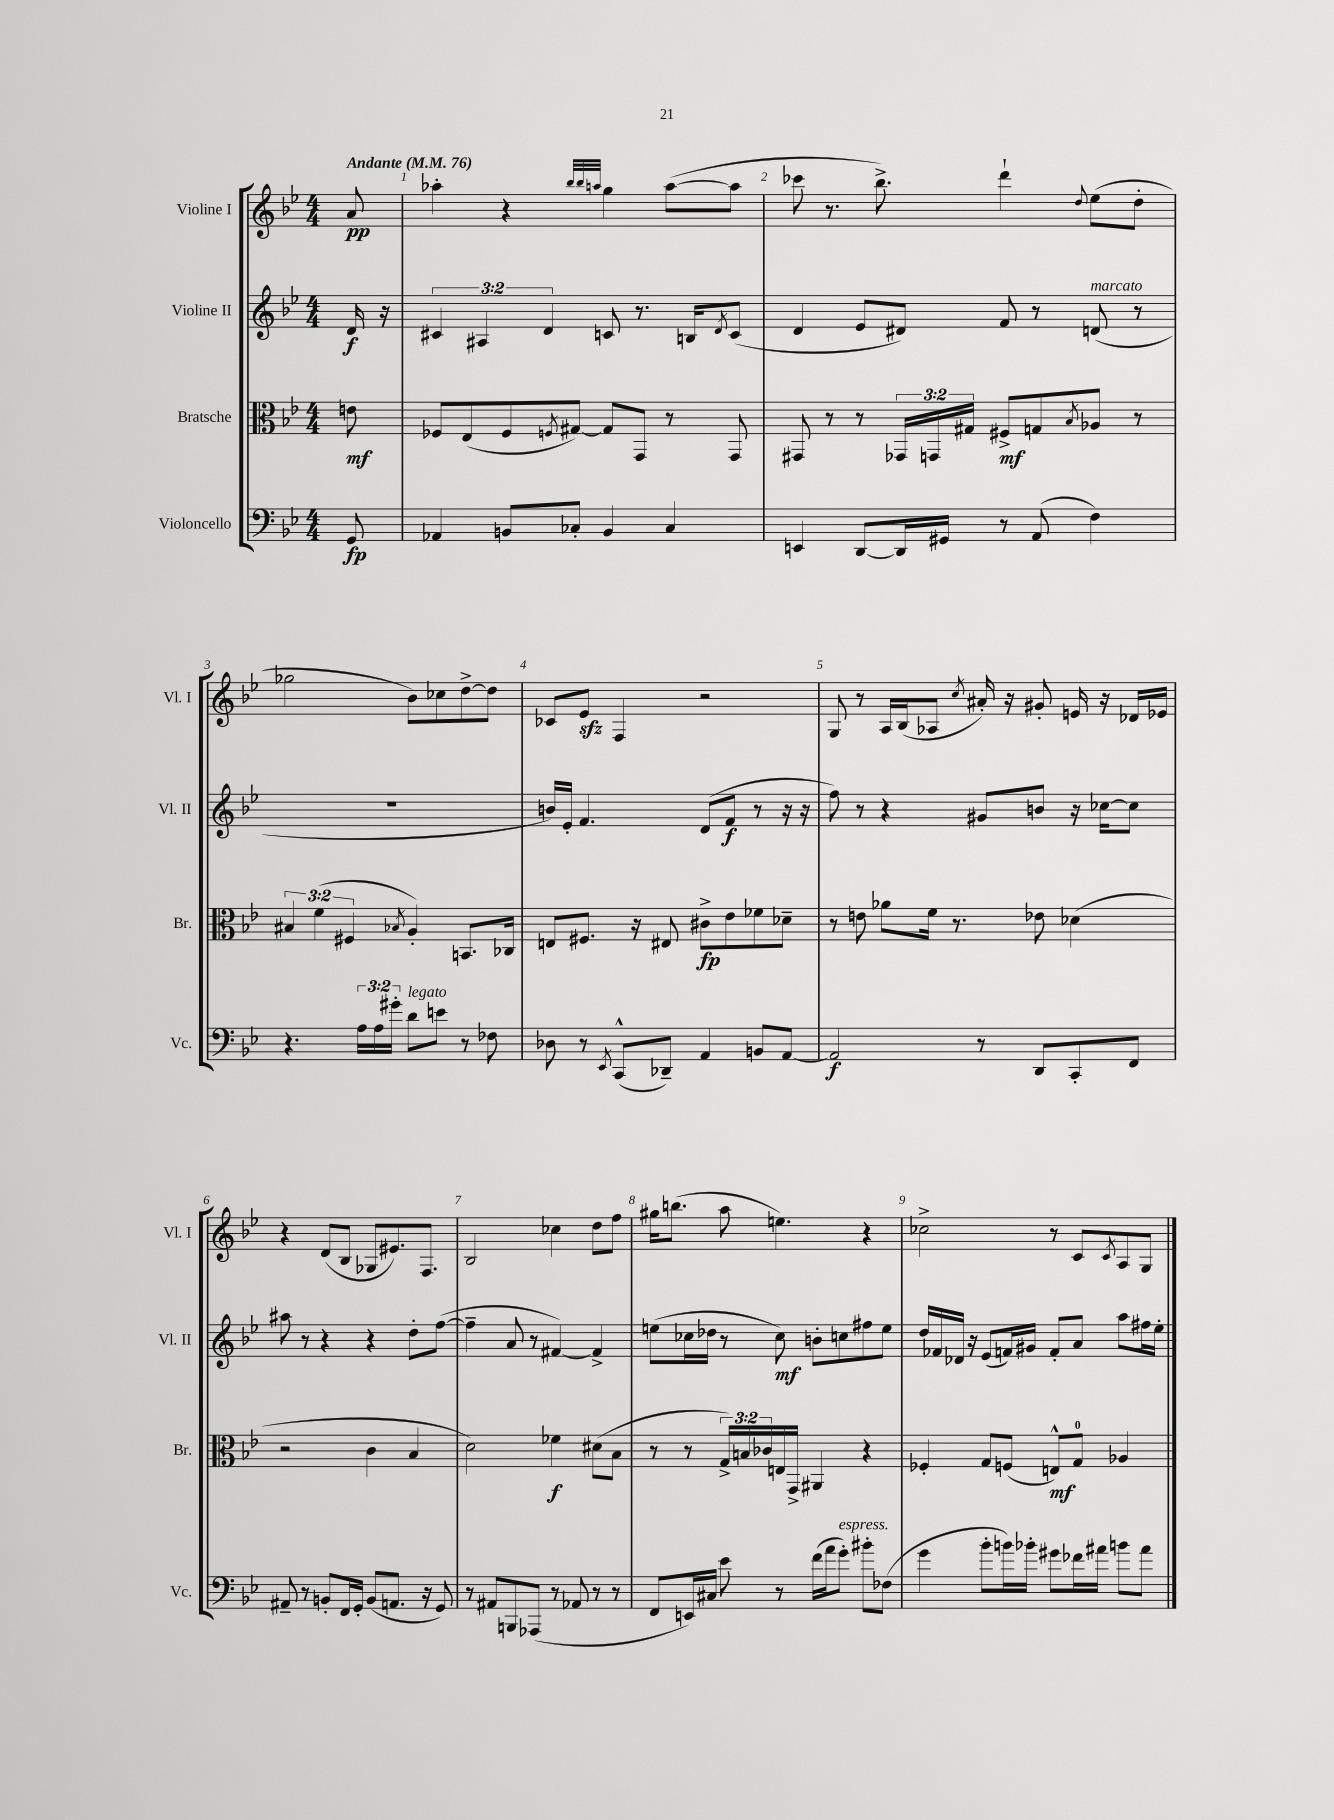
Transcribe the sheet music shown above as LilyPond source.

<<
\new StaffGroup <<
\new Staff = "s0" \with { instrumentName = "Violine I" shortInstrumentName = "Vl. I" } {
    \clef treble \key bes \major \numericTimeSignature \time 4/4 \partial 8 \tempo "Andante" 4 = 76
    a'8\pp |
    aes''4-. r4 \grace { bes''32 bes''32 a''32 } g''4 a''8~( a''8 |
    ces'''8 r8. bes''8.->) d'''4-! \appoggiatura { d''8 } ees''8( d''8-. |
    ges''2 bes'8) ces''8 d''8~-> d''8 |
    ces'8 ees'8\sfz f4 r2 |
    g8 r8 a16 bes16( aes8 \acciaccatura { c''8 } ais'16-.) r16 gis'8-. e'16 r16 des'16 ees'16 |
    r4 d'8( bes8 ges8 eis'8.) f8. |
    bes2 ces''4 d''8 f''8 |
    gis''16 b''8.( a''8 e''4.) r4 |
    ces''2-> r8 c'8 \acciaccatura { c'8 } a8 g8 \bar "|." |
}
\new Staff = "s1" \with { instrumentName = "Violine II" shortInstrumentName = "Vl. II" } {
    \clef treble \key bes \major \numericTimeSignature \time 4/4 \override Staff.TupletNumber.text = #tuplet-number::calc-fraction-text \partial 8
    d'16\f r16 |
    \tuplet 3/2 { cis'4 ais4 d'4 } c'8 r8. b16 \acciaccatura { d'8 } c'8( |
    d'4 ees'8 dis'8) f'8 r8 d'8^\markup { \italic "marcato" }( r8 |
    R1 |
    b'16) ees'16-. f'4. d'8( f'8\f r8 r16 r16 |
    f''8) r8 r4 gis'8 b'8 r16 ces''16~ ces''8 |
    ais''8 r8 r4 r4 d''8-. f''8~( |
    f''4-- a'8 r8 fis'4~) fis'4-> |
    e''8( ces''16 des''16 r8 ces''8\mf) b'8-. c''8 fis''8 e''8 |
    d''16 fes'16 des'16 r16 ees'8( f'16) gis'16 f'8-. a'8 a''8 fis''16 ees''16-. \bar "|." |
}
\new Staff = "s2" \with { instrumentName = "Bratsche" shortInstrumentName = "Br." } {
    \clef alto \key bes \major \numericTimeSignature \time 4/4 \override Staff.TupletNumber.text = #tuplet-number::calc-fraction-text \partial 8
    e'8\mf |
    fes8 ees8( fes8 \acciaccatura { f8 } gis8~) gis8 g,8 r8 g,8 |
    gis,8 r8 r8 \tuplet 3/2 { ges,16 g,16 gis16 } fis8->\mf g8 \acciaccatura { bes8 } aes8 r8 |
    \tuplet 3/2 { bis4 f'4( fis4 } \acciaccatura { bes8 } a4-.) b,8. ces16 |
    e8 fis8. r16 eis8 cis'8->\fp ees'8 fes'8 des'8-- |
    r8 e'8 aes'8 f'16 r8. ees'8 des'4( |
    r2 c'4 bes4 |
    d'2) fes'4\f dis'8( bes8 |
    r8 r8 \tuplet 3/2 { g16->) b16 ces'16 } e16 g,16-> ais,4 r4 |
    fes4-. g8 f8( e8-^\mf) g8-0 aes4 \bar "|." |
}
\new Staff = "s3" \with { instrumentName = "Violoncello" shortInstrumentName = "Vc." } {
    \clef bass \key bes \major \numericTimeSignature \time 4/4 \override Staff.TupletNumber.text = #tuplet-number::calc-fraction-text \partial 8
    g,8\fp |
    aes,4 b,8 ces8-. b,4 ces4 |
    e,4 d,8~ d,16 gis,16 r8 a,8( f4) |
    r4. \tuplet 3/2 { a16 a16 gis'16-. } d'8^\markup { \italic "legato" } e'8 r8 fes8 |
    des8 r8 \acciaccatura { ees,8 } c,8-^( des,8--) a,4 b,8 a,8~ |
    a,2\f r8 d,8 c,8-. f,8 |
    ais,8-- r8 b,8-. f,16 g,16-. b,8( a,8. r16 g,8) |
    r8 ais,8 b,,8 aes,,8( r8 aes,8 r8 r8 |
    f,8 e,16) cis16 ees'8 r8 f'16( a'16 g'8-.^\markup { \italic "espress." }) bis'8-. fes8( |
    g'4 bes'8-. b'16) bes'16-. gis'8 fes'16 ais'16 b'8 ais'8 \bar "|." |
}
>>
>>
\layout { \context { \Score \override BarNumber.break-visibility = ##(#f #t #t) barNumberVisibility = #all-bar-numbers-visible } }
